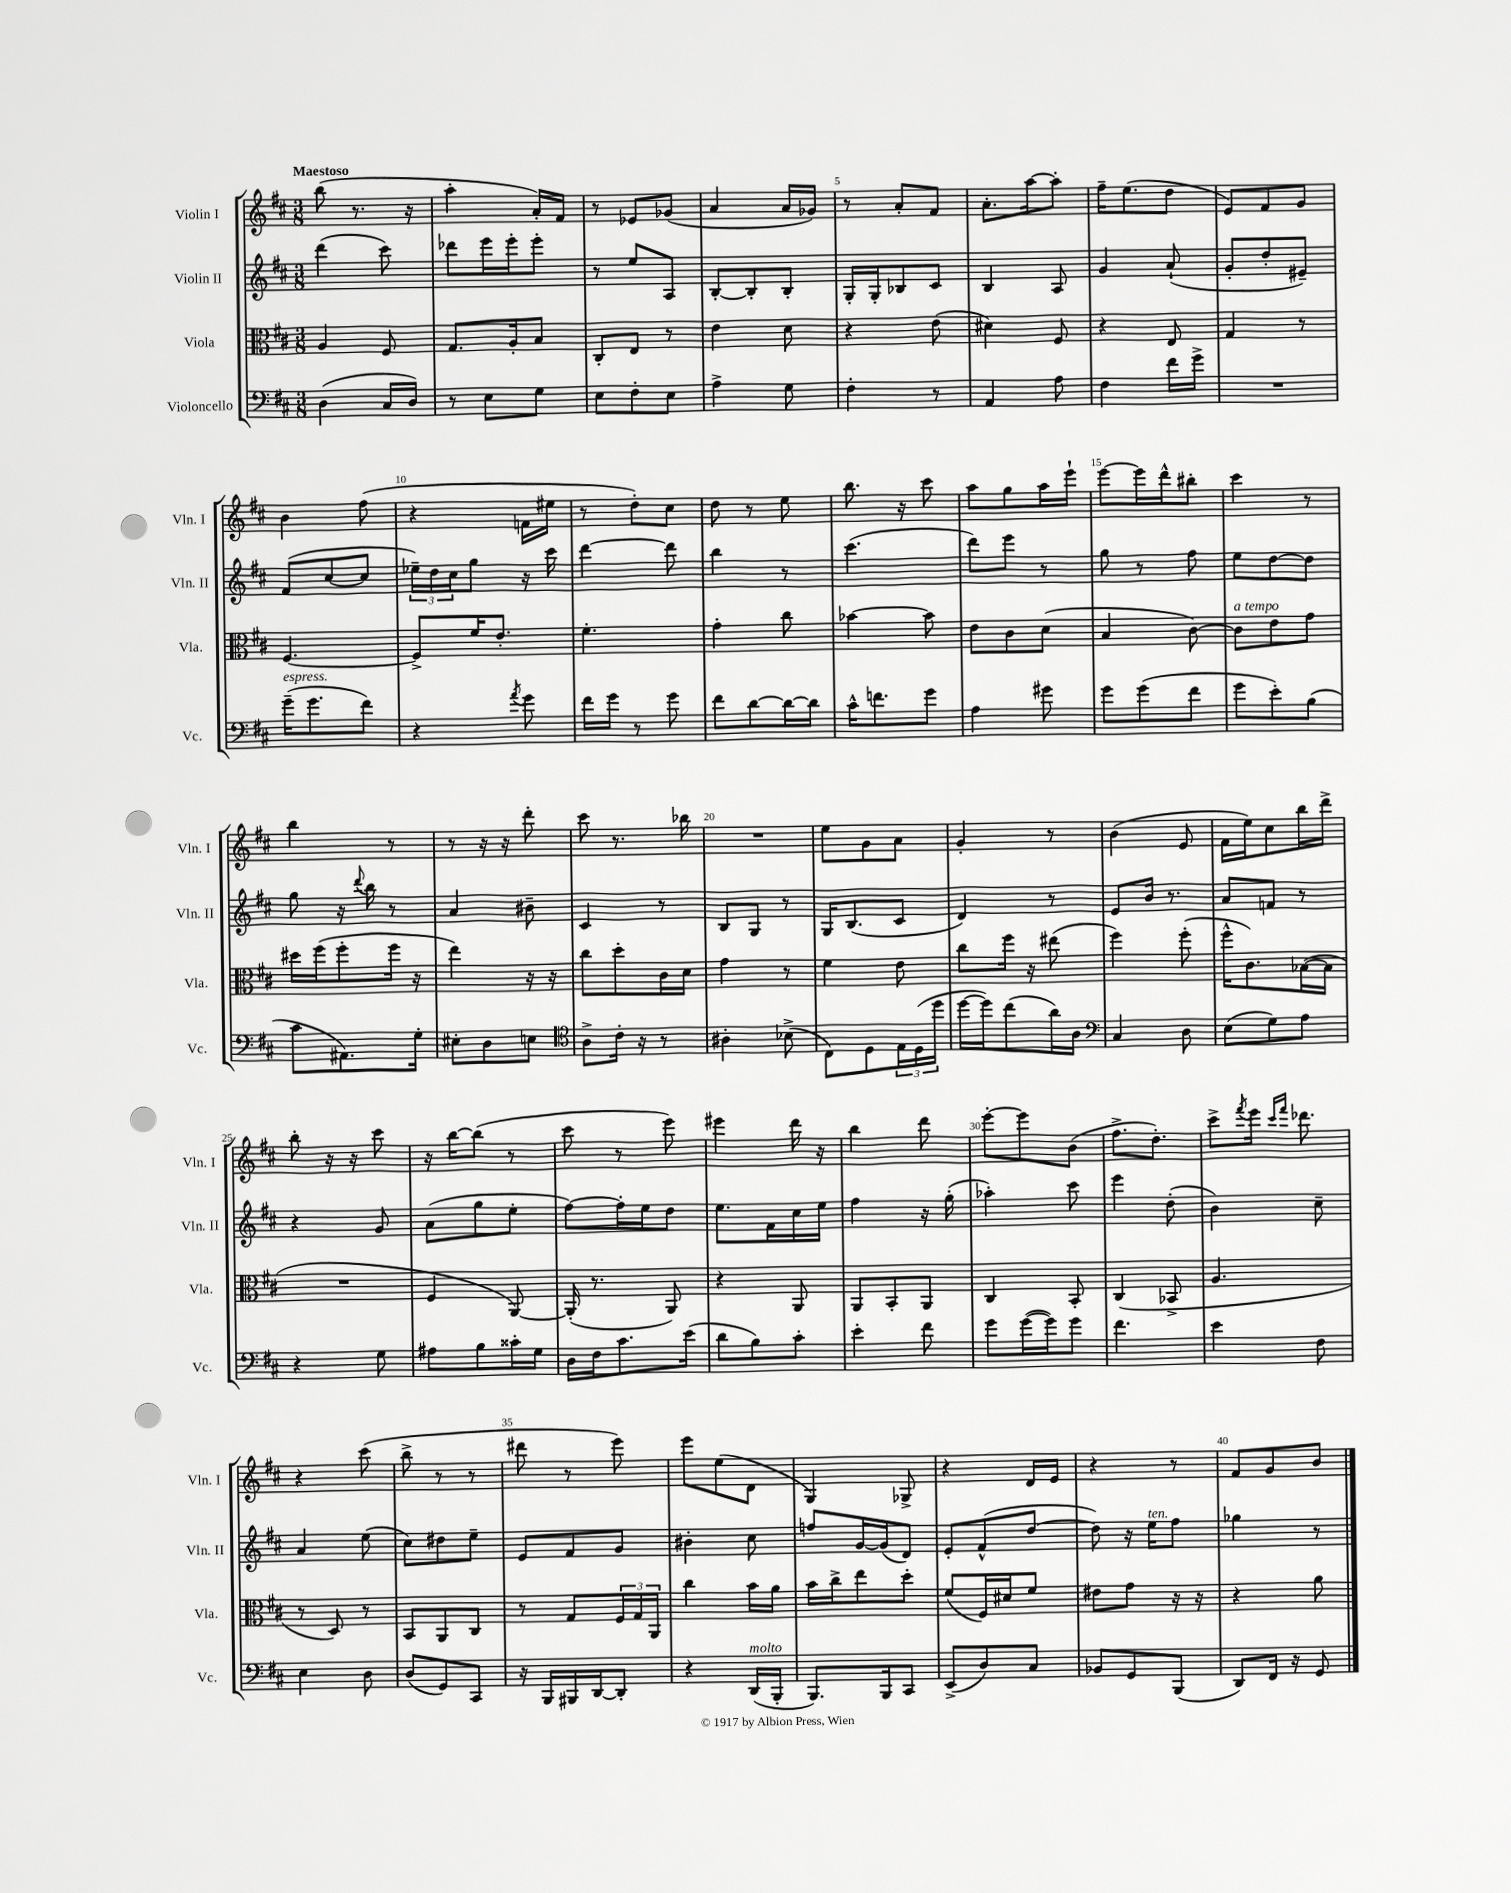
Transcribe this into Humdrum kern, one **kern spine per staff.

**kern	**kern	**kern	**kern
*staff4	*staff3	*staff2	*staff1
*clefF4	*clefC3	*clefG2	*clefG2
*k[f#c#]	*k[f#c#]	*k[f#c#]	*k[f#c#]
*M3/8	*M3/8	*M3/8	*M3/8
(4D	4A	(4ddd	(8bb
.	.	.	8.r
16C#	8F#	8ccc#)	.
16D)	.	.	16r
=	=	=	=
8r	8.G	8ddd-	4aa'
8E	.	16eee	.
.	16A'	16eee'	.
8G	8B	8eee'	16a')
.	.	.	16f#
=	=	=	=
8E	8C#'	8r	8r
8F#'	8E	8ee	8e-
8E	8r	8A	(8g-
=	=	=	=
4A^	4e	[8B'	4a
.	.	8B']	.
8G	8d	8B'	16a
.	.	.	16g-)
=	=	=	=
4F#'	4r	16G'	8r
.	.	16G'	.
.	.	8B-	8a'
8r	(8e	8c#	8f#
=	=	=	=
4AA	4d#)	4B	8.a'
.	.	.	[16aa
8A	8F#	8A	8aa']
=	=	=	=
4F#	4r	4g	16ff#~
.	.	.	(8.ee
16f#	8E	(8a`	8dd
16g^	.	.	.
=	=	=	=
4.r	4G	8g'	8e)
.	.	8dd'	8f#
.	8r	8e#~)	8g
=	=	=	=
(16g~	[4.F#	(8f#	4b
8.g	.	.	.
.	.	[8cc#	.
8f#)	.	8cc#]	(8ff#
=	=	=	=
4r	8F#^]	24ee-~)	4r
.	.	24dd	.
.	.	24cc#	.
.	16f#	8gg	.
.	8.e'	.	.
8qa	.	.	.
8g	.	16r	16f
.	.	16ccc#	16ee#
=	=	=	=
16f#	4.f#'	[4ddd	8r
16g	.	.	.
8r	.	.	8dd')
8g	.	8ddd]	8cc#
=	=	=	=
8f#	4g'	4bb	8dd
[8d	.	.	8r
16d_	8cc#	8r	8ee
16d]	.	.	.
=	=	=	=
16c#^^	[4b-	(4.ccc#	8.bb
8.f	.	.	.
.	.	.	16r
8g	8b-]	.	8ccc#
=	=	=	=
4A	8e	8ddd)	8aa
.	8c#	8eee	8gg
8g#	(8d	8r	16aa
.	.	.	16eee`
=	=	=	=
8g	4B	8gg	[8eee
(8g	.	8r	16eee]
.	.	.	16ddd^^
8f#	[8c#)	8ff#	8bb#'
=	=	=	=
8g	8c#]	8ee	4ccc#
8e')	8e	[8dd	.
(8B	8g	8dd]	8r
=	=	=	=
8c#	16dd#	8gg	4bb
.	(16ff#	.	.
8.AA#)	8ff#'	16r	.
.	.	8qqddd	.
.	.	16bb	.
.	16ff#	8r	8r
16G'	16r	.	.
=	=	=	=
8E#'	4ee)	4a	8r
8D	.	.	16r
.	.	.	16r
8E	16r	8b#~	8ddd'
.	16r	.	.
=	=	=	=
*clefC4	*	*	*
8A^	8cc#	4c#	8ccc#
16c#'	8dd'	.	8.r
16r	.	.	.
8r	16c#	8r	.
.	16d	.	16bb-
=	=	=	=
4A#'	4g	8B	4.r
.	.	8G	.
(8B-^	8r	8r	.
=	=	=	=
8C#)	4f#	16G	8ee
.	.	(8.B	.
8D	.	.	8g
24E	8e	8c#	8a
(24D	.	.	.
24dd	.	.	.
=	=	=	=
[16dd	8cc#	4d)	4g'
16dd])	.	.	.
(8cc#	16ff#	.	.
.	16r	.	.
16a)	(8ee#	8r	8r
16A	.	.	.
=	=	=	=
*clefF4	*	*	*
4C#	4ff#)	8e	(4b
.	.	16b	.
.	.	8.r	.
8D	(8ff#'	.	8e
=	=	=	=
(8E	16ff#^^	8a	16f#
.	8.c#)	.	16ee)
8G)	.	8f	8cc#
8A	([16B-	8r	16bb
.	16B-]	.	16ddd^
=	=	=	=
4r	4.r	4r	8bb'
.	.	.	16r
.	.	.	16r
8G	.	8g	8ccc#
=	=	=	=
8A#	4F#	(8a	16r
.	.	.	[16bb
8B	.	8gg	(8bb]
16c##'	[8AA)	8ee'	8r
16G	.	.	.
=	=	=	=
16D	(16AA']	[8ff#)	8ccc#
16F#	8.r	.	.
8.c#	.	16ff#']	8r
.	.	16ee	.
.	8AA)	8dd	8eee)
(16e	.	.	.
=	=	=	=
8d	4r	8.ee	4eee#
8B)	.	.	.
.	.	16f#	.
8c#'	8AA	16cc#	16ddd
.	.	16ee	16r
=	=	=	=
4e'	8AA	4ff#	4bb
.	8BB'	.	.
8f#	8AA	16r	8ddd
.	.	(16gg'	.
=	=	=	=
8g	4C#	4aa-')	[8eee'
([16g	.	.	8eee]
16g])	.	.	.
8g	8BB'	8ccc#	(8b
=	=	=	=
4.f#	(4C#	4eee	8.ff#^
.	.	.	8.dd')
.	8BB-^	(8dd'	.
=	=	=	=
4e	4.A	4b)	8ccc#^
.	.	.	8qfff#
.	.	.	16eee
.	.	.	16qqccc#
.	.	.	16qqfff#
.	.	.	8.ddd-
8F#	.	8cc#~	.
=	=	=	=
4E	8r	4a	4r
.	8D)	.	.
8D	8r	(8ee	(8ccc#
=	=	=	=
(8D	8BB	8cc#)	8bb^
8GG)	8AA	8dd#	8r
8CC#	8C#	8ee~	8r
=	=	=	=
16r	8r	8e	8ddd#
16BBB	.	.	.
16BBB#	8G	8f#	8r
[16DD	.	.	.
8DD']	24F#	8g	8eee)
.	24G	.	.
.	24AA	.	.
=	=	=	=
4r	4cc#	4b#'	8eee
.	.	.	(8ee
(16DD	16b	8cc#	8d
16BBB'	16a	.	.
=	=	=	=
8.BBB)	16b	8ff	4G)
.	16cc#^	.	.
.	8ee	[16g	.
16BBB	.	(16g]	.
8CC#	8dd'	8d)	8G-^
=	=	=	=
(8EE^	(8f#	8e'	4r
8D)	16F#)	(8f#^^	.
.	16d#	.	.
8C#	8f#	[8dd	16d
.	.	.	16e
=	=	=	=
8BB-	8e#	8dd])	4r
8GG	8g	16r	.
.	.	16ee	.
(8BBB	16r	8ff#	8r
.	16r	.	.
=	=	=	=
8DD)	4r	4gg-	8f#
16FF#	.	.	8g
16r	.	.	.
8GG	8a	8r	8b
==	==	==	==
*-	*-	*-	*-
